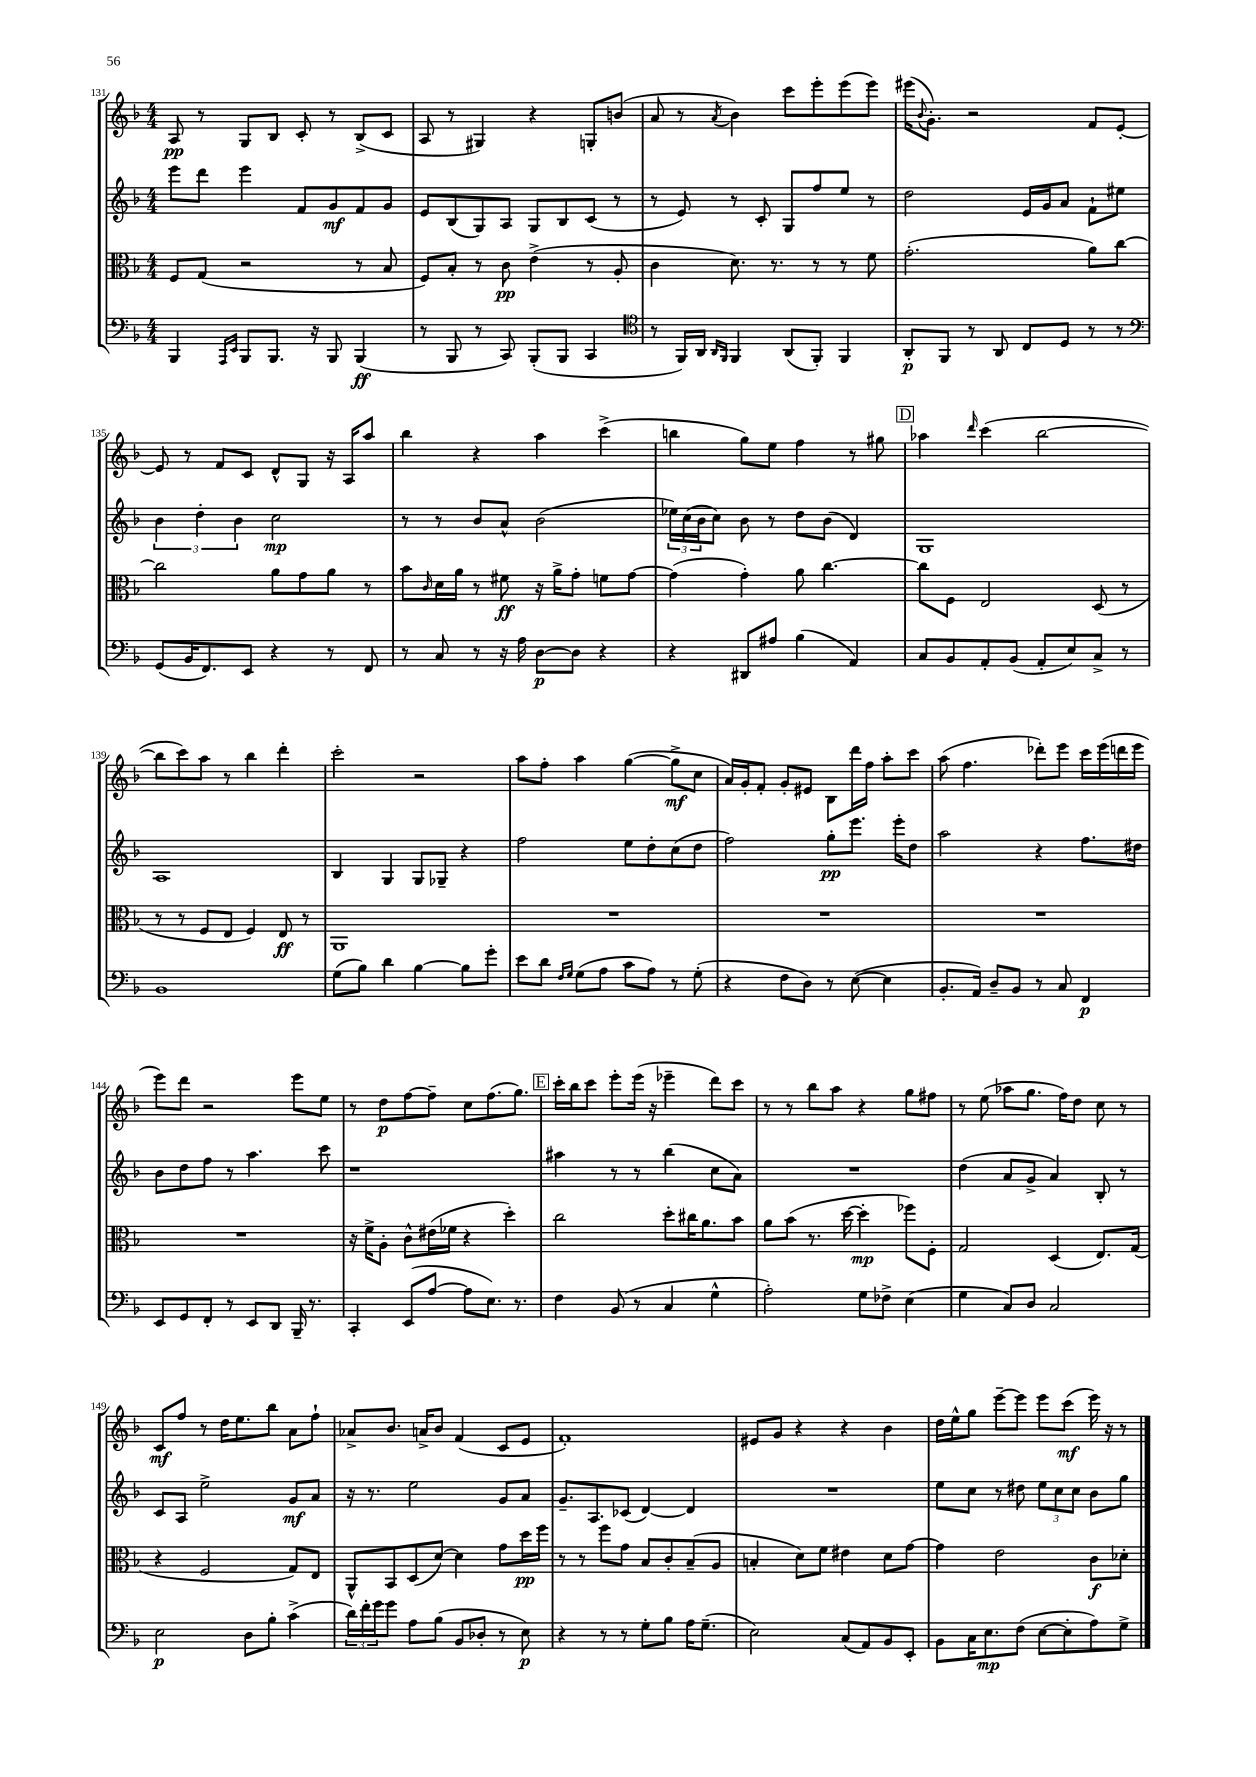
<<
\new StaffGroup <<
\new Staff = "s0" {
    \clef treble \key f \major \numericTimeSignature \time 4/4
    a8\pp r8 g8 bes8 c'8-. r8 bes8->( c'8 |
    a8 r8 gis4) r4 g8-. b'8( |
    a'8 r8 \acciaccatura { a'8 } bes'4) c'''8 e'''8-. e'''8( e'''8) |
    eis'''16( \appoggiatura { bes'8 } g'8.-.) r2 f'8 e'8~-. |
    e'8 r8 f'8 c'8 d'8-^ g8 r16 a16 a''8 |
    bes''4 r4 a''4 c'''4->( |
    b''4 g''8) e''8 f''4 r8 gis''8 |
    \mark \markup { \box "D" } aes''4 \grace { d'''16 } c'''4( bes''2~ |
    bes''8 c'''8) a''8 r8 bes''4 d'''4-. |
    c'''2-. r2 |
    a''8 f''8-. a''4 g''4~( g''8->\mf c''8 |
    a'16) g'16-. f'8-. g'8-. eis'8 bes8 d'''16 f''16 a''8-. c'''8 |
    a''8( f''4. des'''8-.) e'''8 c'''16 e'''16( d'''16 e'''16 |
    e'''8) d'''8 r2 e'''8 e''8 |
    r8 d''8\p f''8~ f''8-- c''8 f''8.( g''8.) |
    \mark \markup { \box "E" } c'''16-. bes''16 c'''8 e'''8-. e'''16( r16 ees'''4-- d'''8) c'''8 |
    r8 r8 bes''8 a''8 r4 g''8 fis''8 |
    r8 e''8( aes''8 g''8. f''16) d''8 c''8 r8 |
    c'8\mf f''8 r8 d''16 e''8. bes''8 a'8 f''8-! |
    aes'8-> bes'8. a'16-> bes'8 f'4( c'8 e'8 |
    f'1-.) |
    eis'8 g'8 r4 r4 bes'4 |
    d''16 e''16-^ g''8 e'''8~-- e'''8 e'''8 c'''8\mf( e'''16) r16 r8 \bar "|." |
}
\new Staff = "s1" {
    \clef treble \key f \major \numericTimeSignature \time 4/4
    e'''8 d'''8 e'''4 f'8 g'8\mf f'8 g'8 |
    e'8 bes8( g8) a8 g8 bes8 c'8( r8 |
    r8 e'8) r8 c'8-. g8 f''8 e''8 r8 |
    d''2 e'16 g'16 a'8 f'8-! eis''8 |
    \tuplet 3/2 { bes'4 d''4-. bes'4 } c''2\mp |
    r8 r8 bes'8 a'8-^ bes'2( |
    \tuplet 3/2 { ees''16) c''16( bes'16 } c''8) bes'8 r8 d''8 bes'8( d'4) |
    \mark \markup { \box "D" } g1 |
    a1 |
    bes4 g4 g8 ges8-- r4 |
    f''2 e''8 d''8-. c''8( d''8 |
    f''2) g''8-.\pp e'''8. e'''16-. d''8 |
    a''2 r4 f''8. dis''16 |
    bes'8 d''8 f''8 r8 a''4. c'''8 |
    r1 |
    \mark \markup { \box "E" } ais''4 r8 r8 bes''4( c''8 a'8) |
    R1 |
    d''4( a'8 g'8-> a'4) bes8-. r8 |
    c'8 a8 e''2-> g'8\mf a'8 |
    r16 r8. e''2 g'8 a'8 |
    g'8.-- a8. ces'8( d'4~) d'4 |
    R1 |
    e''8 c''8 r8 dis''8 \tuplet 3/2 { e''8 c''8 c''8 } bes'8 g''8 \bar "|." |
}
\new Staff = "s2" {
    \clef alto \key f \major \numericTimeSignature \time 4/4
    f8 g8( r2 r8 bes8 |
    f8) bes8-. r8 c'8\pp e'4->( r8 a8-. |
    c'4 d'8.) r8. r8 r8 f'8 |
    g'2.-.( a'8) c''8~ |
    c''2 a'8 g'8 a'8 r8 |
    bes'8 \grace { c'16 } d'16 a'16 r8 fis'8\ff r16 a'16-> g'8-. f'8 g'8~ |
    g'4( g'4-.) a'8 c''4.~ |
    \mark \markup { \box "D" } c''8 f8 e2 d8( r8 |
    r8 r8 f8 e8 f4) e8\ff r8 |
    a,1 |
    R1 |
    R1 |
    R1 |
    R1 |
    r16 f'16-> a8-. c'8-^ eis'16( fes'16 r4 d''4-.) |
    \mark \markup { \box "E" } c''2 d''8-. cis''16 a'8. bes'8 |
    a'8 bes'8( r8. d''16~ d''4-.\mp fes''8) f8-. |
    g2 d4( e8.) g16( |
    r4 f2 g8) e8 |
    a,8-^ bes,8 d8( d'8~) d'4 g'8 d''16\pp f''16 |
    r8 r8 f''8 g'8 bes8 c'8-. bes8--( a8 |
    b4-. d'8) f'8 eis'4 d'8 g'8~ |
    g'4 e'2 c'8\f des'8-. \bar "|." |
}
\new Staff = "s3" {
    \clef bass \key f \major \numericTimeSignature \time 4/4
    bes,,4 \grace { a,,16 e,16 } bes,,8 bes,,8. r16 bes,,8 bes,,4\ff( |
    r8 bes,,8 r8 c,8) bes,,8-.( bes,,8 c,4 |
    \clef tenor r8 f,16) a,16 \grace { a,16 f,16 } f,4 a,8( f,8-.) f,4 |
    a,8-.\p f,8 r8 a,8 c8 d8 r8 r8 |
    \clef bass g,8( bes,16 f,8.) e,8 r4 r8 f,8 |
    r8 c8 r8 r16 a16 d8~\p d8 r4 |
    r4 dis,8 ais8 bes4( a,4) |
    \mark \markup { \box "D" } c8 bes,8 a,8-. bes,8( a,8-. e8) c8-> r8 |
    bes,1 |
    g8( bes8) d'4 bes4~ bes8 g'8-. |
    e'8 d'8 \grace { f16 g16 } g8( a8 c'8 a8) r8 g8-.( |
    r4 f8 d8) r8 e8~( e4 |
    bes,8.-. a,16) d8-- bes,8 r8 c8 f,4\p |
    e,8 g,8 f,8-. r8 e,8 d,8 bes,,16-- r8. |
    c,4-. e,8( a8~ a8 e8.) r8. |
    \mark \markup { \box "E" } f4 bes,8( r8 c4 g4-^ |
    a2-.) g8 fes8-> e4( |
    g4 c8) d8 c2 |
    e2\p d8 bes8-. c'4->( |
    \tuplet 3/2 { d'16) f'16-. g'16 } g'8 a8 bes8( bes,8 des8-. r8 e8\p) |
    r4 r8 r8 g8-. bes8 a16 g8.--( |
    e2) c8( a,8) bes,8 e,8-. |
    bes,8 c16 e8.\mp f8( e8~ e8-. a8) g8-> \bar "|." |
}
>>
>>
\layout { \context { \Score currentBarNumber = #131 } }
